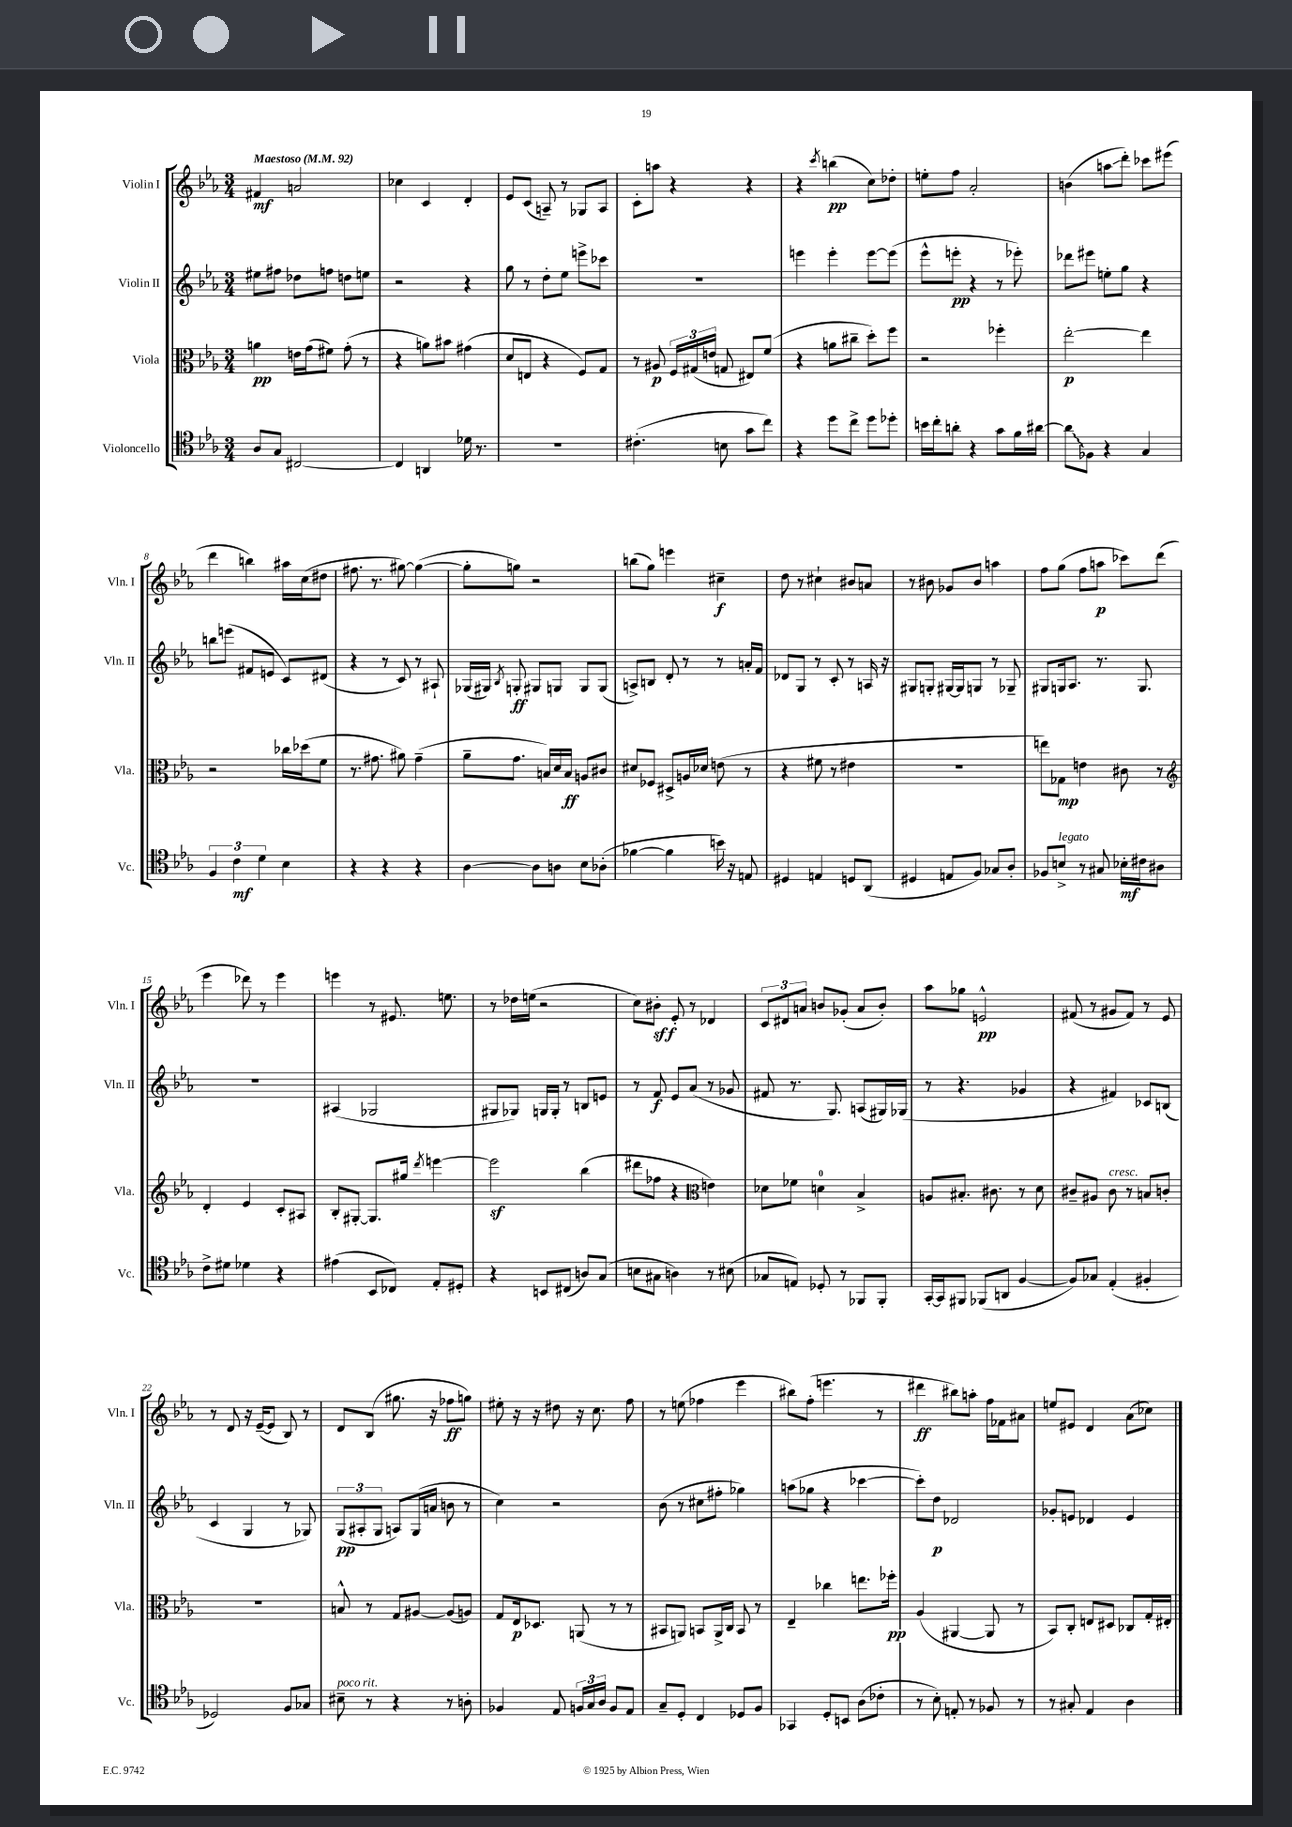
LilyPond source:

<<
\new StaffGroup <<
\new Staff = "s0" \with { instrumentName = "Violin I" shortInstrumentName = "Vln. I" } {
    \clef treble \key ees \major \numericTimeSignature \time 3/4 \tempo "Maestoso" 4 = 92
    \autoBeamOff fis'4\mf a'2 |
    ces''4 c'4 d'4-. |
    ees'8[ c'8]( a8--) r8 ges8[ a8] |
    c'8[-. a''8] r4 r4 |
    r4 \acciaccatura { c'''8 } b''4\pp( c''8[) des''8]-. |
    e''8[-. f''8] aes'2-. |
    b'4( a''8[\glissando d'''8]-.) ces'''8[ eis'''8]( |
    d'''4 b''4) ais''16[ c''16( dis''8] |
    fis''8. r8. gis''8~) gis''4~( |
    gis''8[-. g''8]) r2 |
    b''8[( g''8]) e'''4 cis''4--\f |
    d''8 r8 cis''4-! bis'8[ a'8] |
    r8 bis'8 ges'8[ bis'8] a''4 |
    f''8[ g''8]( f''8[ a''8]\p ces'''8[) d'''8]( |
    ees'''4 des'''8) r8 ees'''4 |
    e'''4 r8 eis'8. e''8. |
    r8 des''16[ e''16]( r2 |
    c''8[) bis'8]-.\sff ees'8-. r8 des'4 |
    \tuplet 3/2 { c'8[ dis'8 a'8] } b'8[ ges'8]-.( a'8[ b'8]-.) |
    aes''8[ ges''8] e'2-^\pp |
    fis'8( r8 gis'8[ fis'8]) r8 ees'8 |
    r8 d'8 r16 ees'16[~--( ees'8] bes8) r8 |
    d'8[ bes8]( gis''8. r16 fes''8[\ff g''8]) |
    eis''8-. r16 r16 dis''8 r16 c''8. f''8 |
    r8 e''8( fes''4 ees'''4 |
    bis''8[) f''8]-.( e'''4. r8 |
    dis'''4\ff bis''8[) a''8]-. f''16[ fes'16 ais'8] |
    e''8[ eis'8] d'4 aes'8[( ces''8]) \bar "|." |
}
\new Staff = "s1" \with { instrumentName = "Violin II" shortInstrumentName = "Vln. II" } {
    \clef treble \key ees \major \numericTimeSignature \time 3/4
    \autoBeamOff eis''8[ fis''8] des''8[ f''8] d''8[ e''8] |
    r2 r4 |
    g''8 r8 d''8[-. ees''8] e'''8[-> ces'''8] |
    R2. |
    e'''4 e'''4-. e'''8[~ e'''8]( |
    ees'''8[-^ e'''8]-.\pp r4 r8 ees'''8-.) |
    des'''8[ eis'''8] e''8[-. g''8] r4 |
    b''8[ e'''8]( fis'8[ e'8] c'8[) dis'8]( |
    r4 r8 c'8) r8 ais8-! |
    ges16[( gis16]) \acciaccatura { bes8 } g8-.\ff gis8[ g8] g8[ g8]( |
    a8[->) b8] d'8-. r8 r8 a'16[-. f'16] |
    des'8[ g8] r8 c'8-. r8 a16 r16 |
    gis8[ g8]-. gis16[~ gis16 g8] r8 ges8-- |
    gis8[ g16 aes8.] r8. g8. |
    R2. |
    ais4( ges2 |
    gis8[ ges8]) g16[ g16]-. r8 b8[ e'8] |
    r8 f'8\f ees'8[ aes'8]( r8 ges'8 |
    fis'8 r8. g8.) a8[( gis16) ges16]( |
    r8 r4. ges'4 |
    r4 fis'4) ces'8[ b8]( |
    c'4 g4 r8 ges8) |
    \tuplet 3/2 { g8[\pp( ais8-. g8] } a8[) g16( a'16] b'8 r8 |
    c''4) r2 |
    bes'8( r8 cis''8[ fis''8]-. ges''4) |
    a''8[( ges''8] r4 ces'''4~ |
    ces'''8[-.) d''8]\p des'2 |
    ges'8[-. e'8] des'4 e'4 \bar "|." |
}
\new Staff = "s2" \with { instrumentName = "Viola" shortInstrumentName = "Vla." } {
    \clef alto \key ees \major \numericTimeSignature \time 3/4
    \autoBeamOff a'4\pp e'16[ g'16( fis'8]) g'8-.( r8 |
    r4 a'8[) bis'8] gis'4( |
    d'8[ e8] r4 f8[) g8] |
    r8 ais8\p \tuplet 3/2 { f16[ gis16( e'16] } g8 eis8[) f'8]( |
    r4 a'8[ cis''8]-- d''8[-.) f''8] |
    r2 fes''4-. |
    ees''2~-.\p ees''4 |
    r2 ces''16[ des''16( f'8] |
    r8. gis'8. ais'8) gis'4--( |
    aes'8[-- g'8.] b16[) d'16 b16]\ff a8[ cis'8] |
    dis'8[ fes8] dis8[-> a16 des'16] e'8( r8 |
    r4 fis'8 r8 eis'4 |
    R2. |
    e''8[) ges8]\mp e'4 cis'8 r8 |
    \clef treble d'4-. ees'4 c'8[-. ais8] |
    bes8[-. gis8]~-. gis8.[ gis''16] \acciaccatura { d'''8 } e'''4~ |
    e'''2\sf bes''4( |
    dis'''8[ fes''8] r4 \clef alto e'4) |
    des'8[ fes'8] d'4-0 bes4-> |
    a8[ bis8.]-. cis'8. r8 d'8 |
    cis'8[-- ais8] cis'8^\markup { \italic "cresc." } r8 b8[ c'8]-. |
    R2. |
    b8-^ r8 g8[ ais8]~ ais8[( a8]) |
    g8[ ees16\p des8.] a,8( r8 r8 |
    bis,8[ a,8]) b,8[ a,16-> c16] b,8 r8 |
    ees4-- ces''4 e''8.[ fes''16]-.\pp |
    aes4( ais,4~ ais,8 r8 |
    bes,8[) c8]-. e8[ dis8] ces8[ g16-. eis16]-. \bar "|." |
}
\new Staff = "s3" \with { instrumentName = "Violoncello" shortInstrumentName = "Vc." } {
    \clef tenor \key ees \major \numericTimeSignature \time 3/4
    \autoBeamOff aes8[ g8] cis2~ |
    cis4 a,4 des'16 r8. |
    R2. |
    cis'4.-.( b8 g'8[ c''8]) |
    r4 d''8[ c''8]-> d''8[ des''8]-. |
    b'16[ c''16-. a'8]-. r4 g'8[ f'16 ais'16]~ |
    \once \override Glissando.style = #'zigzag ais'8[\glissando fes8] r4 g4 |
    \tuplet 3/2 { f4 c'4\mf d'4 } bes4 |
    r4 r4 r4 |
    aes4~ aes8[ a8] bes8[ aes8]-.( |
    fes'4~ fes'4 b'16) r16 e8 |
    dis4 e4 d8[ aes,8]( |
    dis4 e8[ f8]) ges8[ aes8]-. |
    fes8[ b8]->^\markup { \italic "legato" } r8 gis8 bes16[-.\mf cis'16 ais8] |
    c'8[-> dis'8] des'4 r4 |
    eis'4( bes,8[ ces8]) ees8[-. dis8]-. |
    r4 b,8[ cis8]( a8[) g8]( |
    b8[ gis8] a4) r8 bis8( |
    ges8[ e8]) des8-. r8 fes,8[ fes,8]-. |
    g,16[~-. g,16 fis,8] fes,8[( a,8] f4~ |
    f8[) ges8] ees4-.( fis4-. |
    des2) f8[ ges8] |
    bis8--^\markup { \italic "poco rit." } r8 r4 r8 a8-. |
    fes4 ees8 \tuplet 3/2 { f16[ g16 aes16] } f8[ ees8] |
    g8[-- d8]-. c4 des8[ f8] |
    ges,4 d8[-. b,8] aes8[( ces'8]-. |
    r8 bes8-.) e8-. r8 fes8 r8 |
    r8 gis8-. ees4 aes4 \bar "|." |
}
>>
>>
